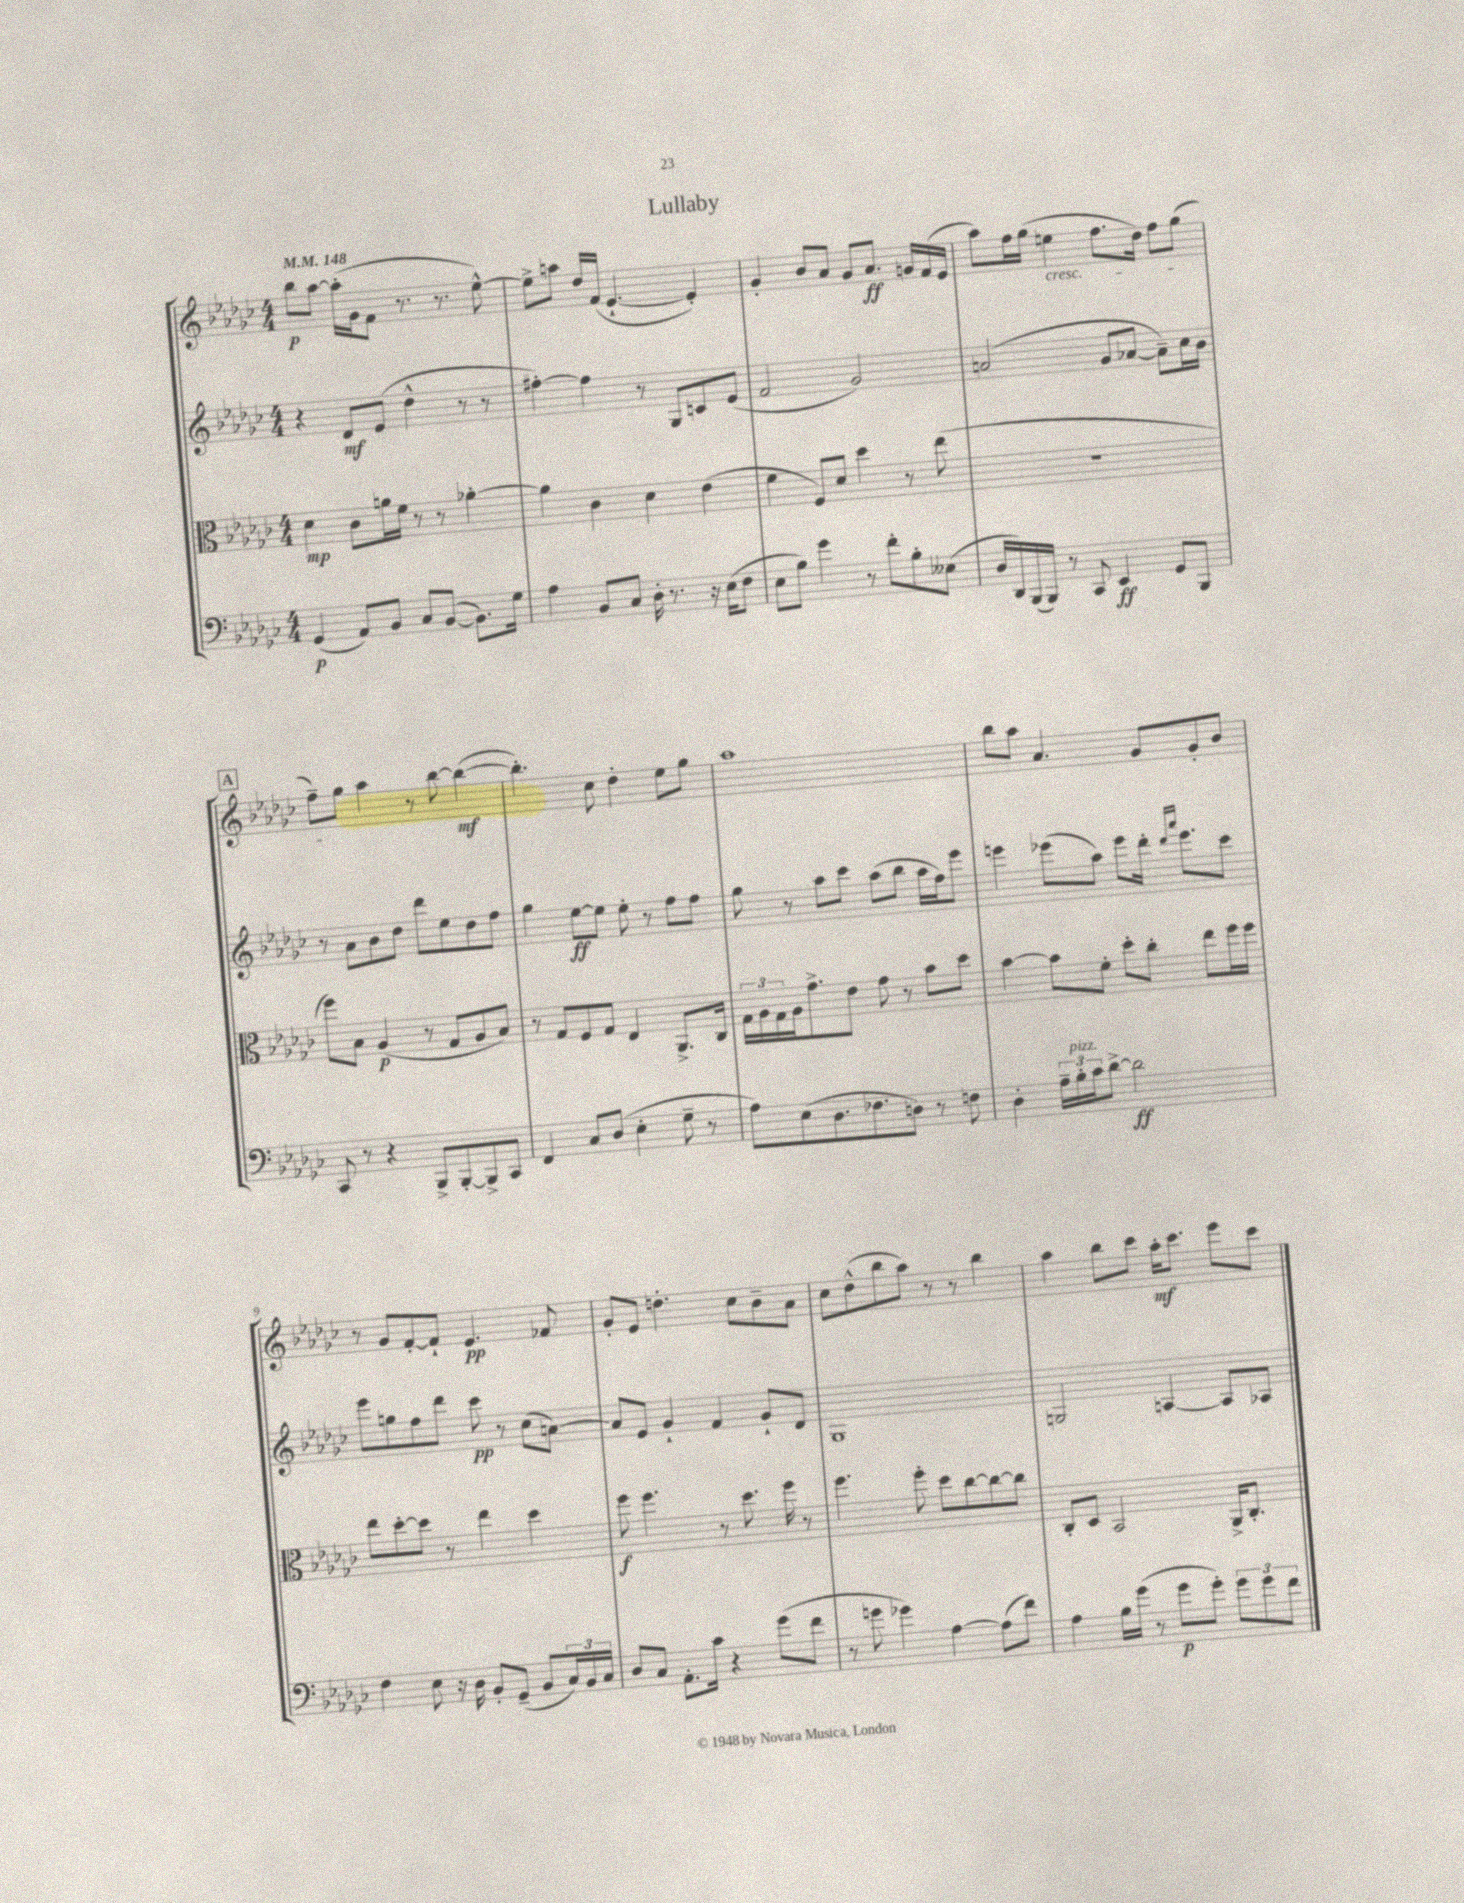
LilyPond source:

\header { title = "Lullaby" }
<<
\new StaffGroup <<
\new Staff = "s0" {
    \clef treble \key ges \major \numericTimeSignature \time 4/4 \tempo 4 = 148
    bes''8\p aes''8~ aes''16-.( ges'16 f'8 r8. r8. ees''8~-^) |
    ees''8-> a''8 des''16 f'16( ees'4.~-! ees'4-.) |
    ges'4-. bes'8 aes'8 ges'8 aes'8.\ff g'16 f'16( ees'16 |
    aes''8) f''16 ges''16( e''4\cresc f''8. des''16) f''8 ges''8( |
    \mark \markup { \box "A" } f''8--\!) ges''8 aes''4 r8 bes''8~ bes''4~\mf( |
    bes''4.-.) ces''8 des''4-. ees''8 ges''8 |
    aes''1 |
    bes''8 aes''8 aes'4. ges'8 ges'8-. bes'8 |
    r8 ges'8 f'8~-. f'8-! ees'4.\pp fes'8 |
    ges'8-. ees'8 d''4.-. ces''8 bes'8-- aes'8 |
    ces''8 des''8-^( bes''8 aes''8) r8 r8 bes''4 |
    aes''4 bes''8 ces'''8 aes''16-.\mf ces'''8. ees'''8 ces'''8 \bar "|." |
}
\new Staff = "s1" {
    \clef treble \key ges \major \numericTimeSignature \time 4/4
    r4 des'8\mf ees'8( des''4-^ r8 r8 |
    fis''4~-.) fis''4 r8 ges8 c'8 ees'8( |
    f'2 ges'2) |
    a'2( ges'8 aes'8~ aes'8--) ces''16 bes'16 |
    \mark \markup { \box "A" } r8 aes'8 bes'8 des''8 des'''8 ees''8 des''8 f''8 |
    ges''4 ees''8~\ff ees''8 ees''8-. r8 f''8 f''8 |
    ges''8 r8 aes''8 ces'''8 aes''8( bes''8 aes''16 f''16) ees'''8 |
    e'''4 ees'''8( aes''8) ees'''8 des'''16-. \grace { des'''16 aes'''16 } ees'''8. ces'''8 |
    ees'''8 g''8 f''8 des'''8 ces'''8\pp r8 ces''8( a'8~) |
    a'8 ees'8 ges'4-! f'4 ges'8-! des'8 |
    ges1 |
    g2 a4~ a8 aes8 \bar "|." |
}
\new Staff = "s2" {
    \clef alto \key ges \major \numericTimeSignature \time 4/4
    des'4\mp ces'8 a'16 f'16 r8 r8 aes'4~-. |
    aes'4 ces'4 des'4 ees'4( |
    f'4 f8) des'8 des''4 r8 ees''8( |
    R1 |
    \mark \markup { \box "A" } f''8) bes8 aes4\p( r8 ges8 aes8 bes8) |
    r8 ges8 f8 ges8 ees4 aes,8.-> ces16 |
    \tuplet 3/2 { ges16 aes16 ges16 } aes16 ges'8.-> ees'8 ges'8 r8 bes'8 des''8 |
    bes'4~ bes'8 f'8-. des''8-. ces''8-. ees''8 f''16 f''16 |
    ees''8 des''8~-. des''8 r8 ees''4 des''4 |
    f''8\f f''4. r8 des''8. f''16 r8 |
    f''4. f''8-. des''8 ces''8~ ces''8~ ces''8 |
    ces8-. des8 bes,2 aes,16-> ces8.-. \bar "|." |
}
\new Staff = "s3" {
    \clef bass \key ges \major \numericTimeSignature \time 4/4
    ges,4\p( aes,8) bes,8 ces8 bes,8~( bes,8.) ges16 |
    aes4 bes,8 ces8 des16-. r8. r16 ees16( f8 |
    ees8 bes8) ges'4 r8 f'8-. bes8-. eeses8( |
    des16 des,16) bes,,16( bes,,16) r8 ces,8 ees,4\ff ges,8 bes,,8 |
    \mark \markup { \box "A" } ces,8 r8 r4 bes,,8-> bes,,8~-. bes,,8-> ces,8 |
    f,4 ces8 des8( ees4-. ges8-- r8 |
    aes8) ees8( des8. fes8. d8) r8 f8 |
    des4-. \tuplet 3/2 { aes16-- bes16-.^\markup { \italic "pizz." } ces'16 } des'8~-> des'2\ff |
    f4 ees8 r16 des16 bes,8-. ges,8--( bes,8 \tuplet 3/2 { ces16) bes,16 ces16 } |
    des8 ces8 aes,8.-. ces'16 r4 ges'8( f'8 |
    r8 g'8 ges'4) aes4~ aes8( f'8) |
    aes4 bes16 ges'16( r8 ges'8\p ges'8-.) \tuplet 3/2 { ges'8 ges'8 f'8 } \bar "|." |
}
>>
>>
